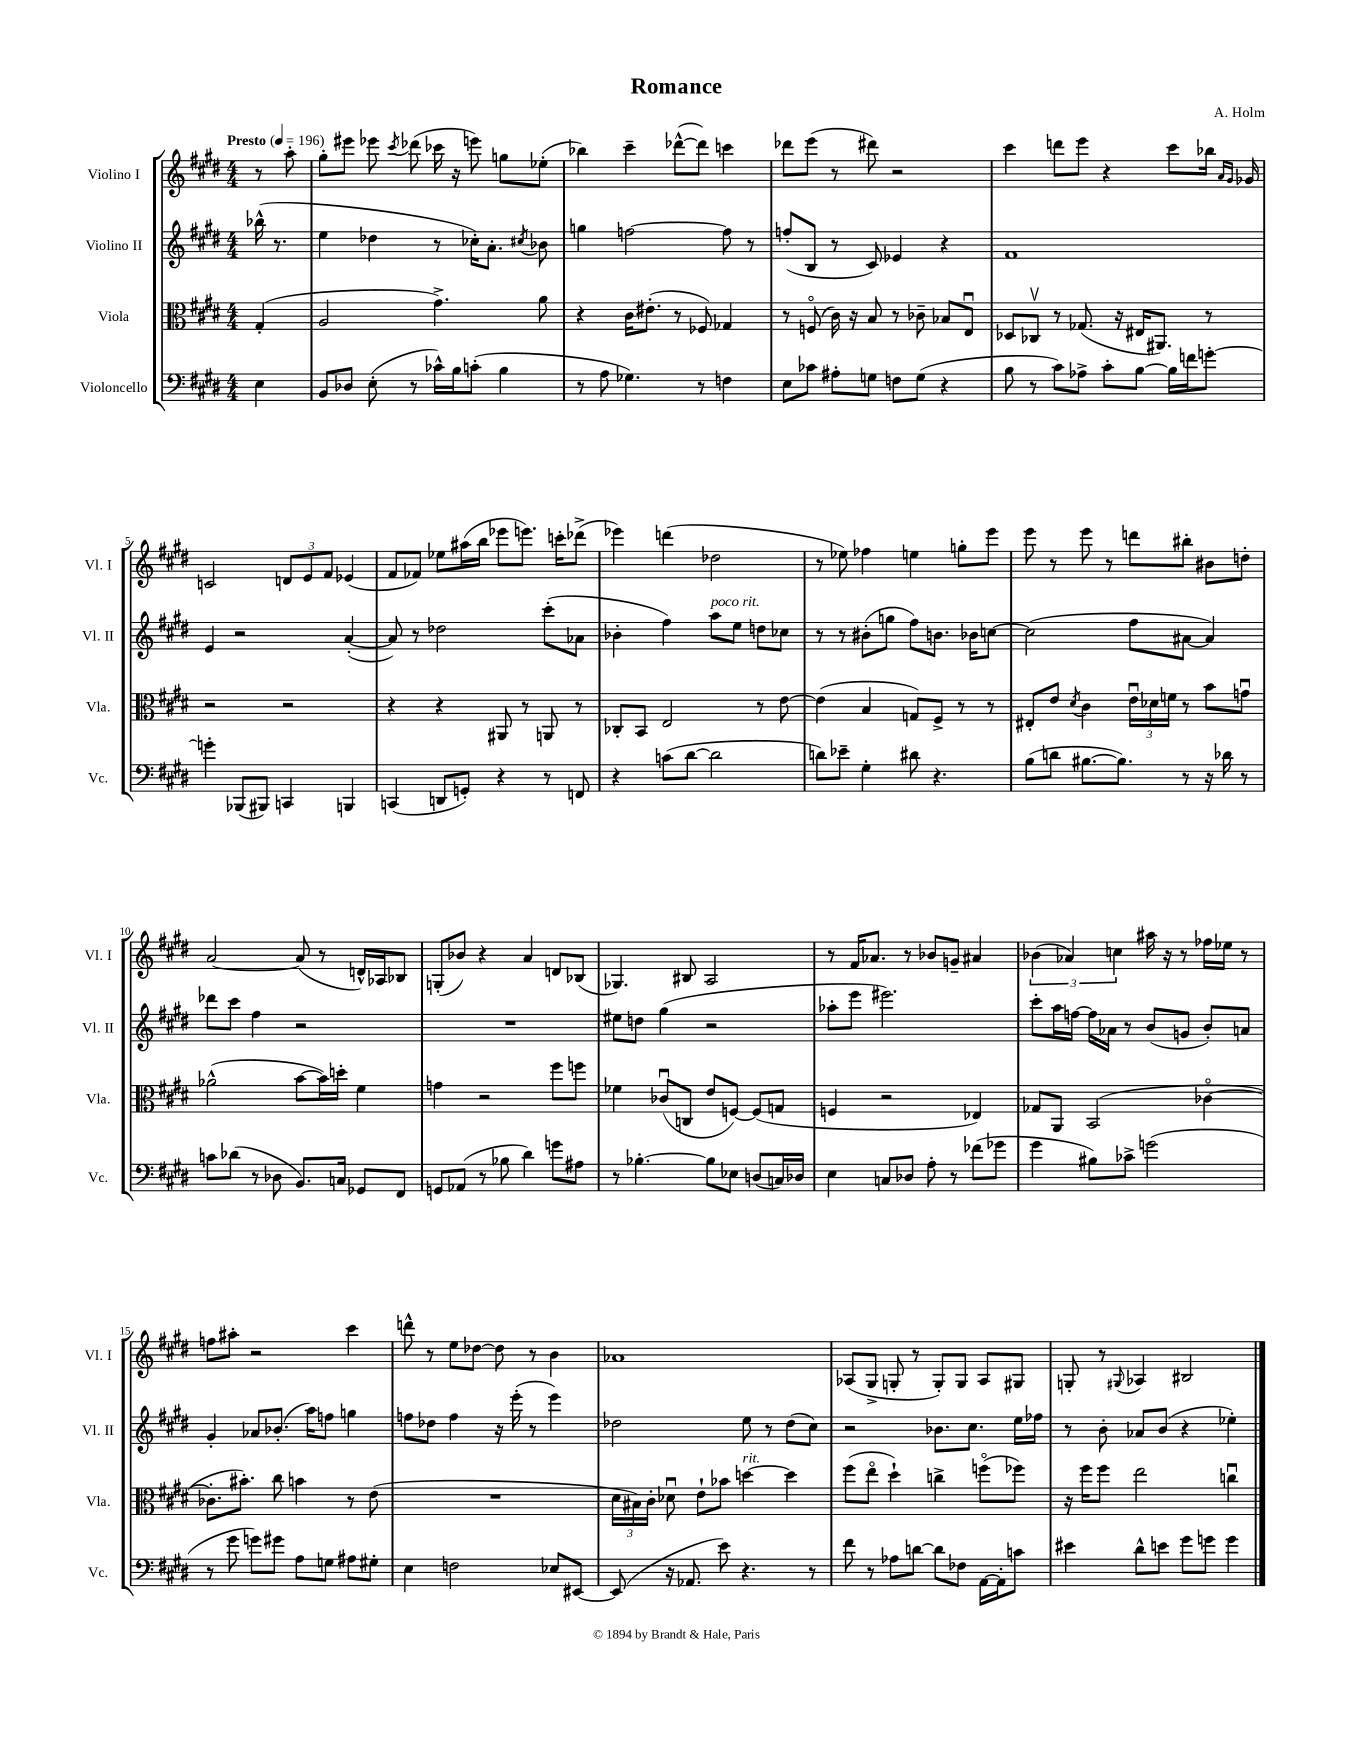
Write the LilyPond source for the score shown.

\header { title = "Romance" composer = "A. Holm" }
<<
\new StaffGroup <<
\new Staff = "s0" \with { instrumentName = "Violino I" shortInstrumentName = "Vl. I" } {
    \clef treble \key e \major \numericTimeSignature \time 4/4 \partial 4 \tempo "Presto" 4 = 196
    \autoBeamOff r8 a''8-. |
    gis''8[-. eis'''8] ees'''8 \acciaccatura { cis'''8 } des'''8( ces'''16 r16 e'''8) g''8[ ees''8]-.( |
    bes''4) cis'''4-- des'''8[~-^( des'''8]) c'''4 |
    des'''8[ e'''8]( r8 dis'''8) r2 |
    cis'''4 d'''8[ e'''8] r4 cis'''8[ bes''16] \grace { a'16[ gis'16] } ges'16 |
    c'2 \tuplet 3/2 { d'8[ e'8 fis'8] } ees'4( |
    fis'8[ fes'8]) ees''8[ ais''16( b''16] ees'''8[ e'''8.]) c'''16[-. des'''8]->( |
    ees'''4) d'''4( des''2 |
    r8 ees''8) fes''4 e''4 g''8[-. e'''8] |
    e'''8 r8 e'''8 r8 d'''8[ bis''8]-. bis'8[ d''8]-. |
    a'2~ a'8( r8 d'16[-^) aes16 bes8] |
    g8[-.( bes'8]) r4 a'4 d'8[ bes8]( |
    ges4.) bis8 a2 |
    r8 fis'16[ aes'8.] r8 bes'8[ g'8]-- ais'4 |
    \tuplet 3/2 { bes'4( aes'4) c''4 } ais''16 r16 r8 fes''16[ ees''16] r8 |
    f''8[ ais''8]-. r2 cis'''4 |
    d'''8-^ r8 e''8[ des''8]~ des''8 r8 b'4 |
    aes'1 |
    aes8[( gis8]-> g8-. r8 g8[-.) g8] aes8[ gis8] |
    g8-. r8 \appoggiatura { gis8 } aes4 bis2 \bar "|." |
}
\new Staff = "s1" \with { instrumentName = "Violino II" shortInstrumentName = "Vl. II" } {
    \clef treble \key e \major \numericTimeSignature \time 4/4 \partial 4
    \autoBeamOff bes''16-^( r8. |
    e''4 des''4 r8 ces''16[-.) a'8.]-. \acciaccatura { cis''8 } bes'8 |
    g''4 f''2~ f''8 r8 |
    f''8[-.( b8] r8 cis'8) ees'4 r4 |
    fis'1 |
    e'4 r2 a'4~-.( |
    a'8) r8 des''2 cis'''8[-.( aes'8] |
    bes'4-. fis''4) a''8[^\markup { \italic "poco rit." } e''8] d''8[ ces''8] |
    r8 r8 bis'8[-.( g''8] fis''8[) b'8.] bes'16[ c''8]~ |
    c''2( fis''8[ ais'8]~ ais'4) |
    des'''8[ cis'''8] fis''4 r2 |
    R1 |
    eis''8[ d''8] gis''4( r2 |
    aes''8[-. e'''8] eis'''2.) |
    cis'''8[-. a''16 f''16]~ f''16[ aes'16] r8 b'8[( g'8] b'8[-.) a'8] |
    gis'4-. aes'8[ bes'8.]-.( a''16[) f''8] g''4 |
    f''8[ des''8] f''4 r16 e'''16-.( r8 e'''4) |
    des''2 e''8 r8 des''8[( cis''8]) |
    r2 bes'8.[ cis''8.] e''16[ fes''16] |
    r8 b'8-. aes'8[ b'8]( r4 ees''4-.) \bar "|." |
}
\new Staff = "s2" \with { instrumentName = "Viola" shortInstrumentName = "Vla." } {
    \clef alto \key e \major \numericTimeSignature \time 4/4 \partial 4
    \autoBeamOff gis4-.( |
    a2 gis'4.->) a'8 |
    r4 cis'16[ eis'8.]-.( r8 fes8) ges4 |
    r8 f8\flageolet( cis'16) r16 b8 r8 ces'8-- bes8[ e8]\downbow |
    des8[ ces8]\upbow r8 ges8.( r16 eis16[ ais,8.]) r8 |
    r2 r2 |
    r4 r4 ais,8 r8 a,8 r8 |
    ces8[-. b,8] e2 r8 e'8~ |
    e'4( b4 g8[) fis8]-> r8 r8 |
    eis8[-. e'8] \acciaccatura { dis'8 } cis'4 \tuplet 3/2 { e'16[\downbow des'16 f'16] } r8 b'8[ g'8]\downbow |
    aes'2-^( b'8[~ b'16) d''16]-. fis'4 |
    g'4 r2 fis''8[ f''8] |
    fes'4 ces'8[\downbow( c8] e'8[ f8]~) f8[( g8] |
    f4 r2 ees4) |
    ges8[ a,8] b,2( ces'4~\flageolet |
    ces'8.[-. bis'8.]-.) cis''8 b'4 r8 e'8( |
    R1 |
    \tuplet 3/2 { dis'16[ bis16) cis'16]-. } des'8\downbow e'8[-! bes'8] d''4~^\markup { \italic "rit." } d''4 |
    fis''8[( e''8]\flageolet dis''4-!) c''4-> f''8[\flageolet( fes''8]) |
    r16 fis''16[ fis''8] e''2 c''4\downbow \bar "|." |
}
\new Staff = "s3" \with { instrumentName = "Violoncello" shortInstrumentName = "Vc." } {
    \clef bass \key e \major \numericTimeSignature \time 4/4 \partial 4
    \autoBeamOff e4 |
    b,8[ des8] e8-.( r8 ces'16[-^) b16 c'8]-.( b4 |
    r8 a8 ges4.) r8 f4 |
    e8[ ces'8] ais8[-. g8] f8[ g8]( r4 |
    b8 r8 cis'8[) aes8]-> cis'8[-. b8]~ b16[ f'16 g'8]~-. |
    g'4-. bes,,8[( bis,,8]) c,4 b,,4 |
    c,4( d,8[ g,8]-.) r4 r8 f,8 |
    r4 c'8[( dis'8]~ dis'2 |
    d'8[) ees'8]-- gis4-. dis'8 r4. |
    b8[( d'8] bis8.[~ bis8.]) r8 r16 des'16 r8 |
    c'8[ des'8]( r8 des8 b,8.[) c16] ges,8[ fis,8] |
    g,8[ aes,8]( r8 bes8 dis'4) g'8[ ais8] |
    r8 bes4.~-. bes8[ ees8] d8[( c16) des16] |
    e4 c8[ des8] a8-. r8 fes'8[( ges'8] |
    gis'4 bis8[) ces'8]-> g'2( |
    r8 gis'8 g'8[) gis'8] a8[ g8] ais8[ gis8]-. |
    e4 f2 ees8[ eis,8]~ |
    eis,8( r16 aes,8. e'8) r4. r8 |
    fis'8 r8 aes8[ d'8]~ d'8[ fes8] a,16[~ a,16-. c'8] |
    eis'4 dis'8[-^ e'8] gis'8[ g'8] g'4 \bar "|." |
}
>>
>>
